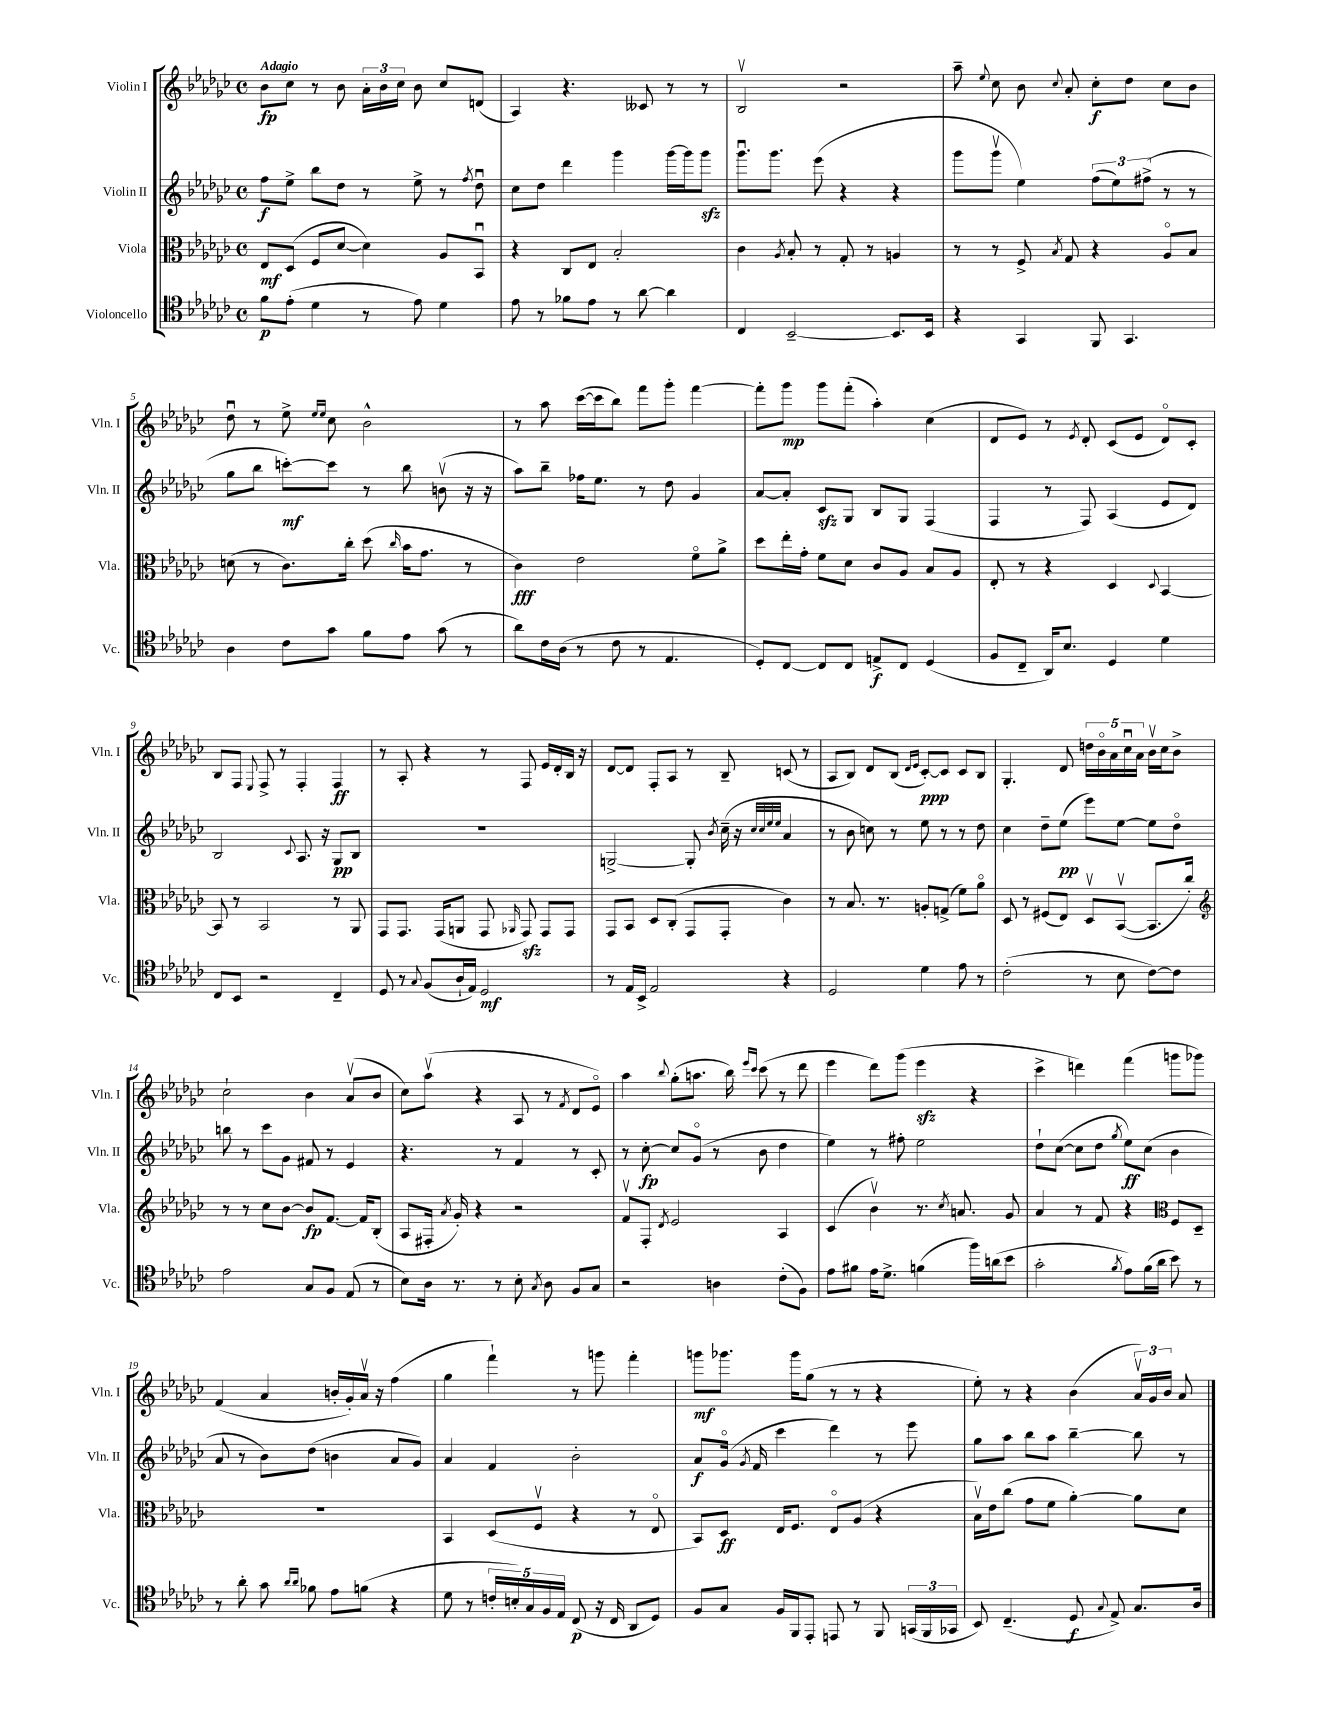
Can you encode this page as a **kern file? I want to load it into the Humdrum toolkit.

**kern	**kern	**kern	**kern
*staff4	*staff3	*staff2	*staff1
*clefC4	*clefC3	*clefG2	*clefG2
*k[b-e-a-d-g-c-]	*k[b-e-a-d-g-c-]	*k[b-e-a-d-g-c-]	*k[b-e-a-d-g-c-]
*M4/4	*M4/4	*M4/4	*M4/4
*met(c)	*met(c)	*met(c)	*met(c)
8f\L	8E-/L	8ff\L	8b-\L
(8e-'\J	(8D-/J	8ee-^\J	8cc-\J
4d-\	8F/L	8bb-\L	8r
.	[8d-/J	8dd-\J	8b-\
8r	4d-\])	8r	24a-'\LL
.	.	.	24b-\
.	.	.	24cc-\JJ
8e-\)	.	8ee-^\	8b-\
4d-\	8A-/L	8r	8cc-/L
.	.	8qff/	.
.	8BB-u/J	8dd-u\	(8d/J
=	=	=	=
8e-\	4r	8cc-\L	4A-/)
8r	.	8dd-\J	.
8f-\L	8C-/L	4ddd-\	4.r
8e-\J	8E-/J	.	.
8r	2B-'/	4ggg-\	.
[8a-\	.	.	8c--/
4a-\]	.	[16ggg-\LL	8r
.	.	16ggg-\]J	.
.	.	8ggg-\J	8r
=	=	=	=
4C-/	4c-\	8.ggg-u\L	2B-v/
.	.	8.ggg-\J	.
.	8qA-/	.	.
[2BB-~/	8B-'/	.	.
.	8r	(8eee-\	.
.	8G-'/	4r	2r
.	8r	.	.
8.BB-/]L	4A/	4r	.
16BB-/Jk	.	.	.
=	=	=	=
4r	8r	8ggg-\L	8aa-~\
.	.	.	8qqee-/
.	8r	8ggg-v\J	8cc-\
4GG-/	8F^/	4ee-\)	8b-\
.	8qB-/	.	8qqcc-/
.	8G-/	.	8a-'/
8FF/	4r	(12ff\L	8cc-'\L
.	.	12ee-\)	.
4.GG-/	.	.	8dd-\J
.	.	(12ff#^\J	.
.	8A-o/L	8r	8cc-\L
.	8B-/J	8r	8b-\J
=	=	=	=
4A-\	(8d\	8gg-\L	8dd-u\
.	8r	8bb-\J	8r
8c-\L	8.c-\L)	[8ccc'\L)	8ee-^\
.	.	.	16qqee-/LL
.	.	.	16qqee-/JJ
8g-\J	.	8ccc\]J	8cc-\
.	16cc-'\Jk	.	.
8f\L	(8dd-\	8r	2b-^^\
.	16qqcc-/	.	.
8e-\J	16b-\LK	8bb-\	.
.	8.g-\J	.	.
(8g-\	.	(8bv\	.
8r	8r	16r	.
.	.	16r	.
=	=	=	=
8a-\L)	4c-\)	8aa-\L)	8r
16c-\L	.	8bb-~\J	8aa-\
(16A-\JJ	.	.	.
8r	2e-\	16ff-\LK	([16ccc-\LL
.	.	8.ee-\J	16ccc-\]J
8c-\	.	.	8bb-\J)
8r	.	8r	8fff\L
4.E-/	.	8dd-\	8ggg-'\J
.	8fo\L	4g-/	[4fff\
.	8a-^\J	.	.
=	=	=	=
8D-'/L)	8dd-\L	[8a-/L	8fff'\]L
[8C-/J	16ee-'\L	8a-'/]J	8ggg-\J
.	16g-'\JJ	.	.
8C-/]L	8f\L	8c-/L	8ggg-\L
8C-/J	8d-\J	8G-/J	(8fff'\J
8E^/L	8c-/L	8B-/L	4aa-'\)
8C-/J	8A-/J	8G-/J	.
(4D-/	8B-/L	(4F/	(4cc-\
.	8A-/J	.	.
=	=	=	=
8F/L	8E-'/	4F/	8d-/L
8C-~/J	8r	.	8e-/J)
16AA-/LK)	4r	8r	8r
8.B-/J	.	.	.
.	.	.	8qe-/
.	.	8F/)	8d-'/
4D-/	4D-/	(4A-/	(8c-/L
.	.	.	8e-/J
.	8qqD-/	.	.
4d-\	[4BB-/	8e-/L	8d-o/L)
.	.	8d-/J)	8c-'/J
=	=	=	=
8C-/L	8BB-/]	2B-/	8B-/L
8BB-/J	8r	.	8F/J
.	.	.	8qqE-/
2r	2BB-/	.	8F^/
.	.	.	8r
.	.	8qqc-/	.
.	.	8.A-/	4F'/
.	.	16r	.
4C-~/	8r	8G-/L	4F/
.	8AA-/	8B-/J	.
=	=	=	=
8D-/	8GG-/L	1r	8r
8r	8.GG-/J	.	8A-'/
8qqG-/	.	.	.
(8F/L	.	.	4r
.	(16GG-/LK	.	.
16A-`/L	8AA/J	.	.
16E-/JJ)	.	.	.
2D-/	8GG-/	.	8r
.	16qqAA-/	.	.
.	8GG-/)	.	8F/
.	8GG-/L	.	16e-/LL
.	.	.	16d-'/
.	8GG-/J	.	16B-/JJ
.	.	.	16r
=	=	=	=
8r	8GG-/L	[2G^/	[8d-/L
16E-/LL	8BB-/J	.	8d-/]J
16BB-^/JJ	.	.	.
2E-/	8D-/L	.	8F'/L
.	(8C-'/J	.	8A-/J
.	8GG-/L	8G'/]	8r
.	.	8qb-/	.
.	8GG-'/J	(16cc-~\	8B-~/
.	.	16r	.
.	.	32qqcc-/LLL	.
.	.	32qqcc-/	.
.	.	32qqee-/	.
.	.	32qqee-/JJJ	.
4r	4c-\)	4a-/	(8c/
.	.	.	8r
=	=	=	=
2D-/	8r	8r	8A-/L
.	8.B-/	8b-\	8B-/J)
.	.	8cc\)	8d-/L
.	8.r	.	.
.	.	8r	(8B-/J
.	.	.	16qqd-/LL
.	.	.	16qqe-/JJ
4d-\	8A'/L	8ee-\	[8c-'/L)
.	(8G^/J	8r	8c-/]J
8e-\	8f\L)	8r	8c-/L
8r	8a-o\J	8dd-\	8B-/J
=	=	=	=
(2c-'\	8D-/	4cc-\	4.G-'/
.	8r	.	.
.	(8F#/L	8dd-~\L	.
.	8E-/J)	(8ee-\J	8d-/
8r	8D-v/L	8eee-\L)	20dd\LL
.	.	.	20b-o\
.	.	.	20a-\
8B-\	([8BB-v/J	[8ee-\J	.
.	.	.	20cc-u\
.	.	.	20a-\JJ
[8c-\L)	8.BB-/]L	8ee-\]L	16b-v\LL
.	.	.	16cc-\J
8c-\]J	.	8dd-o\J	8b-^\J
.	16cc-'/Jk)	.	.
=	=	=	=
*	*clefG2	*	*
2e-\	8r	8bb\	2cc-`\
.	8r	8r	.
.	8cc-\L	8ccc-\L	.
.	[8b-\J	8g-\J	.
8G-/L	8b-/]L	8f#/	4b-\
8F/J	[8.f/J	8r	.
(8E-/	.	4e-/	(8a-v/L
.	16f/]LK	.	.
8r	(8B-'/J	.	8b-/J
=	=	=	=
8B-\L)	8A-/L	4.r	8cc-\L)
16A-\Jk	16F#'/Jk	.	(8aa-v\J
.	8qa-/	.	.
8.r	16g-'/)	.	.
.	4r	.	4r
8r	.	8r	.
8B-'\	2r	4f/	8A-/
8qG-/	.	.	.
8A-\	.	.	8r
.	.	.	8qf/
8F/L	.	8r	8d-/L
8G-/J	.	8c-'/	8e-o/J)
=	=	=	=
2r	8fv/L	8r	4aa-\
.	8F'/J	[8cc-'\	.
.	8qd-/	.	8qqbb-/
.	2e-/	8cc-/]L	(8gg-'\L
.	.	(8g-o/J	8.aa\J
4A\	.	8r	.
.	.	.	16bb-\)
.	.	.	16qqeee-/LL
.	.	.	16qqccc-/JJ
.	.	8b-\	(8ccc-\
(8c-'\L	4A-/	4dd-\	8r
8F\J)	.	.	8ddd-\
=	=	=	=
8e-\L	(4c-/	4ee-\)	4eee-\
8f#\J	.	.	.
16e-\LK	4b-v\)	8r	8ddd-\L)
8.d-^\J	.	.	.
.	.	8ff#'\	(8ggg-\J
(4f\	8.r	2ee-\	4eee-\
.	8qcc-/	.	.
.	8.a/	.	.
16ff\LL)	.	.	4r
(16a\J	.	.	.
8b-\J	8g-/	.	.
=	=	=	=
2g-'\	4a-/	8dd-`\L	4ccc-^\
.	.	([8cc-\J	.
.	8r	8cc-\]L	4ddd\)
.	8f/	8dd-\J	.
8qf/	.	8qgg-/	.
8e-\L)	4r	8ee-\L)	(4fff\
(16f\L	.	(8cc-\J	.
16a-\JJ	.	.	.
*	*clefC3	*	*
8b-\)	8F/L	4b-\	8ggg\L
8r	8D-~/J	.	8ggg-\J)
=	=	=	=
8r	1r	8a-/	(4f/
8a-'\	.	8r	.
8g-\	.	8b-\L)	4a-/
16qqa-/LL	.	.	.
16qqa-/JJ	.	.	.
8f-\	.	(8dd-\J	.
8e-\L	.	4b\	16b'/LL
.	.	.	16g-'/)
(8f\J	.	.	16a-v/JJ
.	.	.	16r
4r	.	8a-/L	(4ff\
.	.	8g-/J)	.
=	=	=	=
8d-\	4BB-/	4a-/	4gg-\
8r	.	.	.
20c'/LL	(8D-/L	4f/	4fff`\)
20B'/)	.	.	.
20G-/	.	.	.
.	8Fv/J	.	.
20F/	.	.	.
20E-/JJ	.	.	.
(8C-/	4r	2b-'\	8r
16r	.	.	8ggg\
16C-/	.	.	.
8AA-/L	8r	.	4fff'\
8D-/J)	8E-o/	.	.
=	=	=	=
8F/L	8BB-/L)	8a-/L	8ggg\L
8G-/J	8D-/J	(16g-o/Jk	8.ggg-\J
.	.	8qg-/	.
.	.	16f/	.
16F/LL	16E-/LK	4ccc-\	.
16FF/J	8.F/J	.	16ggg-\LK
8EE-'/J	.	.	(8gg-\J
8EE/	8E-o/L	4ddd-\)	8r
8r	(8A-/J	.	8r
8FF/	4r	8r	4r
(24GG/LL	.	8eee-\	.
24FF/	.	.	.
24GG-/JJ	.	.	.
=	=	=	=
8BB-/)	16B-v\LL)	8gg-\L	8ee-'\)
.	16e-\J	.	.
(4.C-~/	(8cc-\J	8aa-\J	8r
.	8g-\L	8bb-\L	4r
.	8f\J	8aa-\J	.
8D-/	[4a-'\)	[4bb-~\	(4b-\
8qqG-/	.	.	.
8E-^/)	.	.	.
8.G-/L	8a-\]L	8bb-\]	24a-v/LL)
.	.	.	24g-/
.	.	.	24b-/JJ
.	8d-\J	8r	8a-/
16A-/Jk	.	.	.
==	==	==	==
*-	*-	*-	*-
